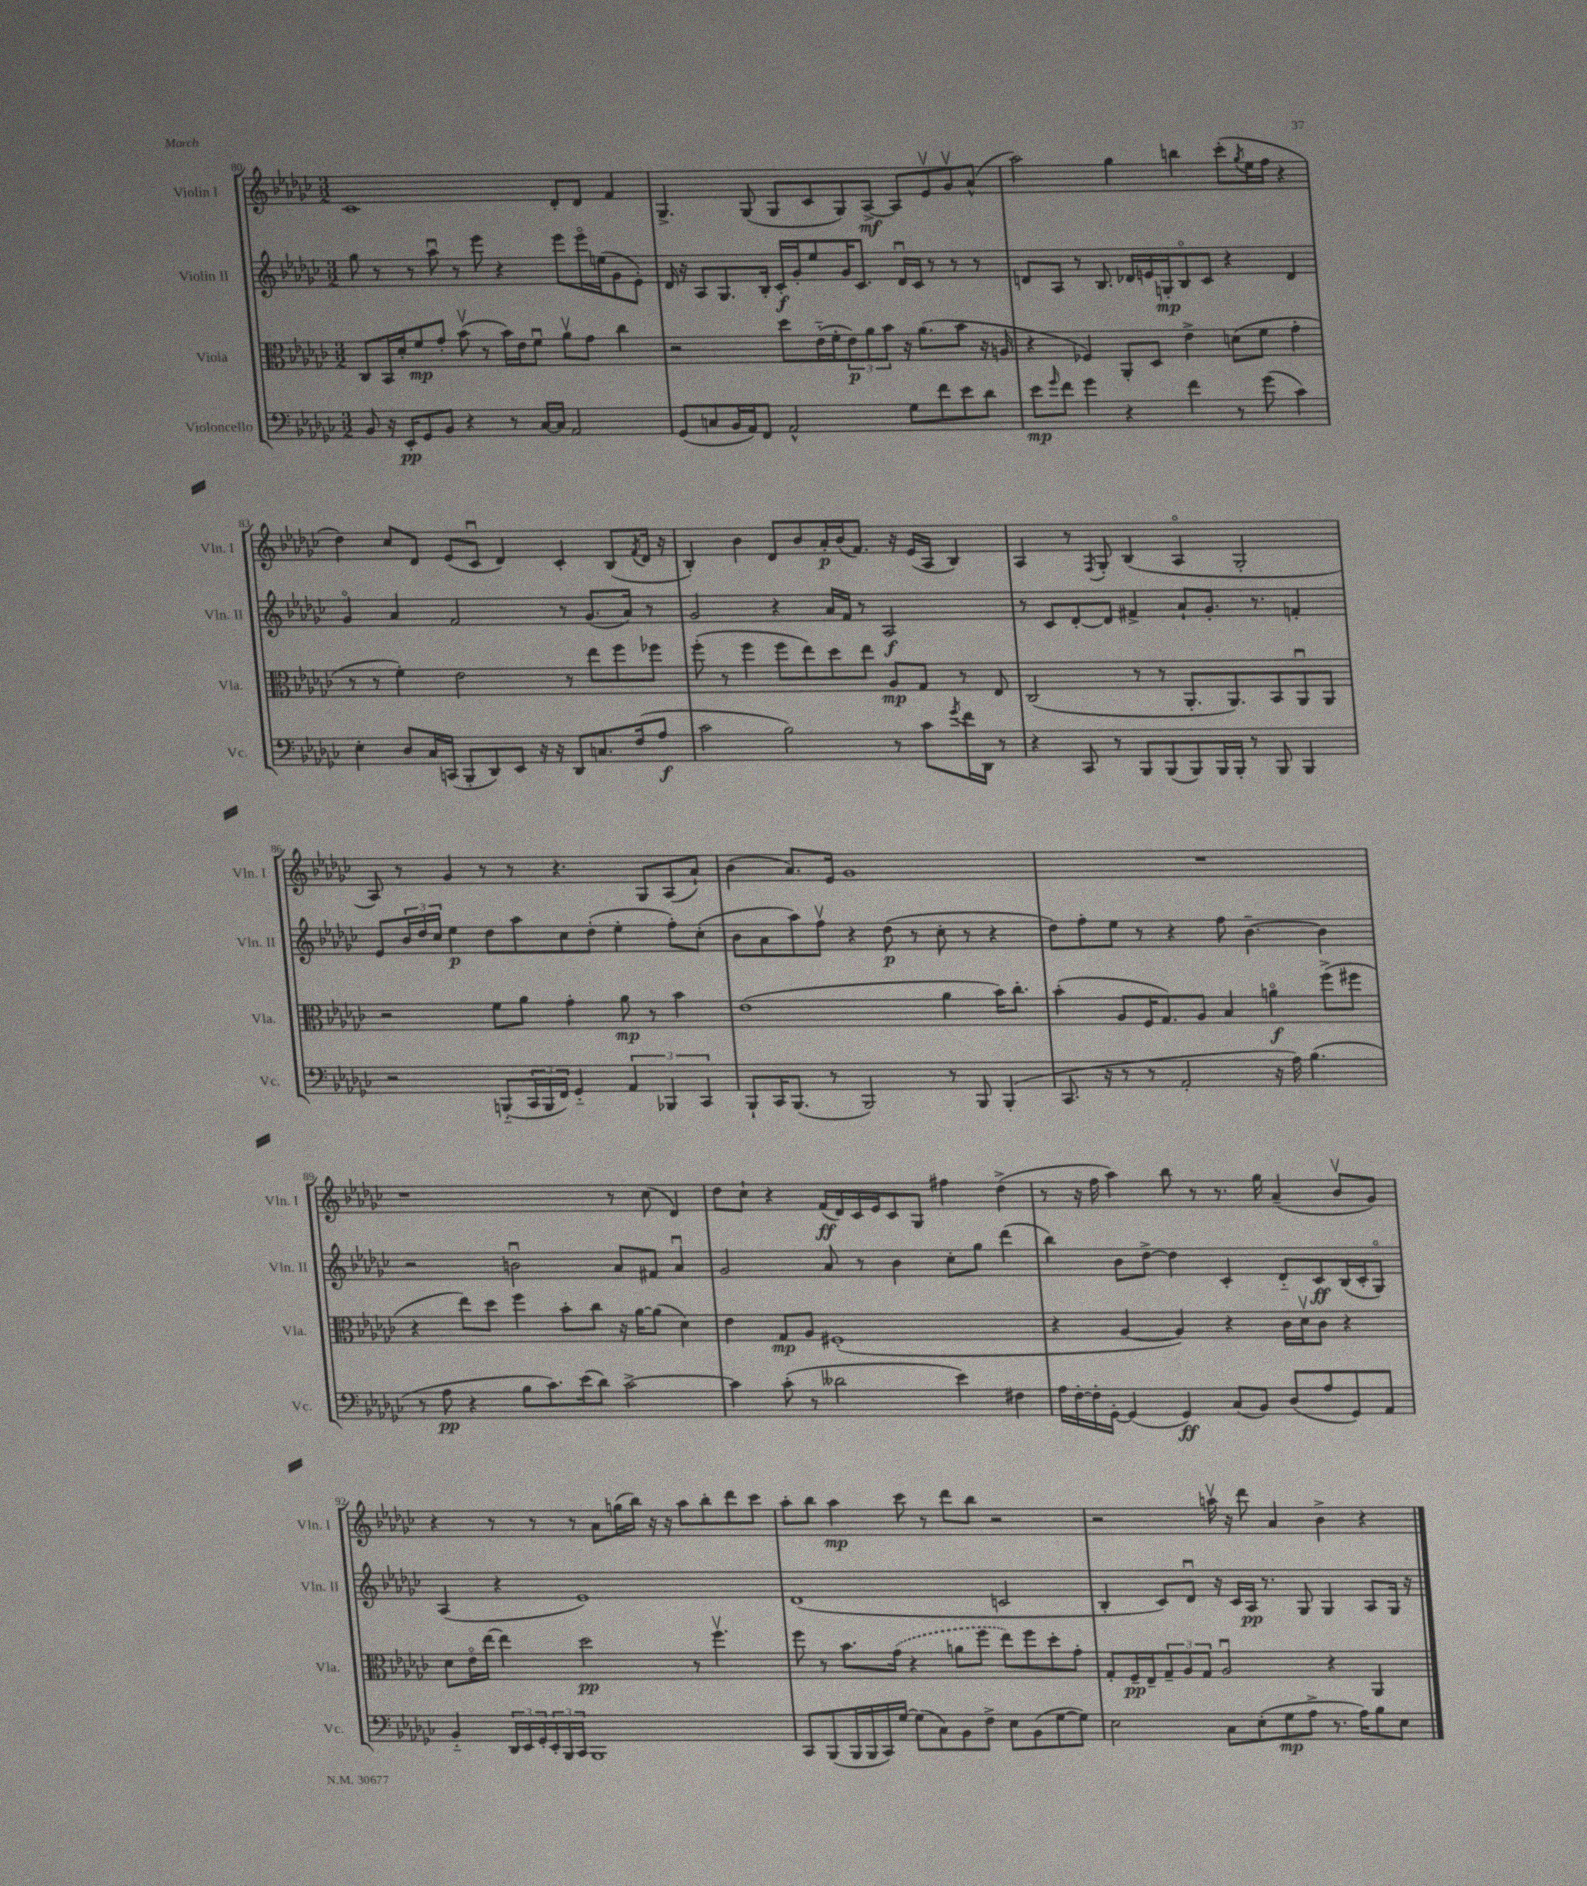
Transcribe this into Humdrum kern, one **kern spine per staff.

**kern	**dynam	**kern	**dynam	**kern	**dynam	**kern	**dynam
*part4	*part4	*part3	*part3	*part2	*part2	*part1	*part1
*staff4	*staff4	*staff3	*staff3	*staff2	*staff2	*staff1	*staff1
*I"Violoncello	*	*I"Viola	*	*I"Violin II	*	*I"Violin I	*
*I'Vc.	*	*I'Vla.	*	*I'Vln. II	*	*I'Vln. I	*
*clefF4	*	*clefC3	*	*clefG2	*	*clefG2	*
*k[b-e-a-d-g-c-]	*	*k[b-e-a-d-g-c-]	*	*k[b-e-a-d-g-c-]	*	*k[b-e-a-d-g-c-]	*
*M3/2	*	*M3/2	*	*M3/2	*	*M3/2	*
=80	=80	=80	=80	=80	=80	=80	=80
8BB-/	.	8C-/L	.	8gg-\	.	1c-	.
16r	.	16BB-/L	.	8r	.	.	.
16EE-'/KL	pp	16d-'/J	.	.	.	.	.
8GG-/	.	8f/	mp	8r	.	.	.
8BB-/J	.	8g-'/J	.	8aa-u\	.	.	.
4r	.	(8b-v\	.	8r	.	.	.
.	.	8r	.	8eee-\	.	.	.
8r	.	16b-\LL)	.	4r	.	.	.
.	.	16e-\J	.	.	.	.	.
[16C-/LL	.	8fu\J	.	.	.	.	.
16C-/JJ]	.	.	.	.	.	.	.
2AA-/	.	8a-v\L	.	8eee-\L	.	8d-'/L	.
.	.	8g-\J	.	16eee-\L	.	8d-/J	.
.	.	.	.	(16een\J	.	.	.
.	.	4cc-\	.	8g-\	.	4f/	.
.	.	.	.	8e-'\J)	.	.	.
=81	=81	=81	=81	=81	=81	=81	=81
(8GG-/L	.	2r	.	16d-/	.	4.G-^/	.
.	.	.	.	16r	.	.	.
8Cn/	.	.	.	8A-/L	.	.	.
16BB-/L	.	.	.	8.G-/	.	.	.
16AA-/J)	.	.	.	.	.	.	.
8FF/J	.	.	.	.	.	(8G-/	.
.	.	.	.	16B-'/Jk	.	.	.
2AA-^^/	.	8dd-\L	.	16c-'/LL	f	8G-/L	.
.	.	.	.	16g-'/J	.	.	.
.	.	(16e-\L	.	8ee-/	.	8c-/	.
.	.	16f'\J	.	.	.	.	.
.	.	12e-\)	p	16g-/K	.	8G-/)	.
.	.	.	.	8.c-/J	.	.	.
.	.	12a-\	.	.	.	.	.
.	.	.	.	.	.	[8A-^/J	mf
.	.	12b-\J	.	.	.	.	.
8G-\L	.	16r	.	16d-u/LL	.	8A-/L]	.
.	.	(8.a-\L	.	16c-/JJ	.	.	.
8f\	.	.	.	8r	.	8e-v/	.
8e-\	.	8b-\J	.	8r	.	8g-v/	.
8d-\J	.	16r	.	8r	.	(8a-^^/J	.
.	.	16An/	.	.	.	.	.
=82	=82	=82	=82	=82	=82	=82	=82
8e-\L	mp	4r	.	8dn/L	.	2aa-\)	.
16qqg-/	.	.	.	.	.	.	.
8f\J	.	.	.	8A-/J	.	.	.
4g-\	.	4F-X/)	.	8r	.	.	.
.	.	.	.	8.B-/	.	.	.
4r	.	8AA-'/L	.	.	.	4gg-\	.
.	.	.	.	16d-X/LL	.	.	.
.	.	8D-/J	.	16en/	.	.	.
.	.	.	.	16Gn'/J	mp	.	.
4f\	.	4e-^\	.	8B-/	.	4bbn\	.
.	.	.	.	8c-/J	.	.	.
8r	.	(8dn\L	.	4r	.	(8ccc-'\L	.
.	.	.	.	.	.	8qgg-/	.
(8g-\	.	8f\J	.	.	.	16ee-\L	.
.	.	.	.	.	.	16ff\JJ	.
4c-\)	.	4g-'\	.	4d-/	.	4r	.
!!LO:LB:g=z
=83	=83	=83	=83	=83	=83	=83	=83
4E-'\	.	8r	.	4g-/	.	4dd-\)	.
.	.	8r	.	.	.	.	.
8D-/L	.	4f'\)	.	4a-/	.	8cc-/L	.
16C-/L	.	.	.	.	.	8d-/J	.
(16CCn/JJ	.	.	.	.	.	.	.
8BBB-'/L	.	2e-\	.	2f/	.	(8e-/L	.
8DD-/)	.	.	.	.	.	8c-u/J	.
8EE-/J	.	.	.	.	.	4d-/)	.
16r	.	.	.	.	.	.	.
16r	.	.	.	.	.	.	.
8DD-/L	.	8r	.	8r	.	4c-'/	.
8.Cn/	.	8ee-\L	.	(8.g-/L	.	.	.
.	.	8ff\	.	.	.	(8B-/L	.
(16F/k	.	.	.	16a-/Jk)	.	.	.
.	.	.	.	.	.	8qf/	.
8A-/J	f	8ff-X\J	.	8r	.	16d-/Jk	.
.	.	.	.	.	.	16r	.
=84	=84	=84	=84	=84	=84	=84	=84
2c-\	.	(8ff'\	.	2g-/	.	4B-'/)	.
.	.	8r	.	.	.	.	.
.	.	4ff\	.	.	.	4b-\	.
2B-\)	.	8ff\L	.	4r	.	8d-/L	.
.	.	8ee-\)	.	.	.	8b-/	.
.	.	8dd-\	.	16a-/LL	.	16a-'/L	p
.	.	.	.	16f/JJ	.	(16b-/J	.
.	.	8ee-\J	.	8r	.	8.f/J)	.
8r	.	8A-/L	mp	2A-/	f	.	.
.	.	.	.	.	.	16r	.
8c-\L	.	8G-/J	.	.	.	(16e-/LL	.
.	.	.	.	.	.	16A-/JJ	.
8qg-/	.	.	.	.	.	.	.
16f\L	.	8r	.	.	.	4B-/)	.
16DD-\JJ	.	.	.	.	.	.	.
8r	.	8E-/	.	.	.	.	.
=85	=85	=85	=85	=85	=85	=85	=85
4r	.	(2C-/	.	8r	.	4A-/	.
.	.	.	.	8c-/L	.	.	.
8CC-/	.	.	.	[8d-'/	.	8r	.
.	.	.	.	.	.	8qF/	.
8r	.	.	.	8d-/J]	.	8G-'/	.
8BBB-/L	.	8r	.	4f#X^/	.	(4B-/	.
(8BBB-/	.	8r	.	.	.	.	.
8BBB-/)	.	8.AA-'/L	.	8a-`/L	.	4A-/	.
16BBB-/L	.	.	.	8.g-'/J	.	.	.
16BBB-'/JJ	.	8.AA-/)	.	.	.	.	.
8r	.	.	.	.	.	2G-'/	.
.	.	.	.	8.r	.	.	.
8BBB-/	.	8BB-/	.	.	.	.	.
4BBB-/	.	8AA-u/	.	4fn'/	.	.	.
.	.	8AA-/J	.	.	.	.	.
!!LO:LB:g=z
=86	=86	=86	=86	=86	=86	=86	=86
2r	.	2r	.	8e-/L	.	8A-/)	.
.	.	.	.	24b-/L	.	8r	.
.	.	.	.	24dd-/	.	.	.
.	.	.	.	24cc-/JJ	.	.	.
.	.	.	.	4ee-\	p	4g-/	.
(8BBBn/L	.	8f\L	.	8dd-\L	.	8r	.
24CC-/L	.	8a-\J	.	8aa-\	.	8r	.
24BBB/	.	.	.	.	.	.	.
24FF/JJ)	.	.	.	.	.	.	.
4GG-/	.	4g-'\	.	8cc-\	.	4.r	.
.	.	.	.	(8dd-'\J	.	.	.
6AA-/	.	8a-\	mp	4ee-'\	.	.	.
.	.	8r	.	.	.	8G-/L	.
6BBB-X/	.	.	.	.	.	.	.
.	.	4b-\	.	8ff'\L)	.	(8A-/	.
6CC-/	.	.	.	.	.	.	.
.	.	.	.	(8cc-'\J	.	8a-`/J)	.
=87	=87	=87	=87	=87	=87	=87	=87
8BBB-`/L	.	(1e-	.	8b-\L	.	(4b-\	.
16CC-/K	.	.	.	8a-\	.	.	.
(8.BBB-/J	.	.	.	.	.	.	.
.	.	.	.	8aa-\)	.	8.a-/L)	.
8r	.	.	.	8ffv\J	.	.	.
.	.	.	.	.	.	16e-/Jk	.
2BBB-/)	.	.	.	4r	.	1g-	.
.	.	.	.	(8dd-\	p	.	.
.	.	.	.	8r	.	.	.
8r	.	4a-\	.	8cc-'\	.	.	.
8BBB-/	.	.	.	8r	.	.	.
(4BBB-'/	.	16b-\KL)	.	4r	.	.	.
.	.	8.cc-'\J	.	.	.	.	.
=88	=88	=88	=88	=88	=88	=88	=88
8.CC-/	.	(4b-'\	.	8dd-\L)	.	1.r	.
.	.	.	.	8ff'\	.	.	.
16r	.	.	.	.	.	.	.
8r	.	8A-/L	.	8ee-\J	.	.	.
8r	.	16F/K	.	8r	.	.	.
.	.	8.G-/)	.	.	.	.	.
2AA-'/	.	.	.	4r	.	.	.
.	.	8A-/J	.	.	.	.	.
.	.	4B-/	.	8ff\	.	.	.
.	.	.	.	[4.b-~\	.	.	.
16r	.	4an\	f	.	.	.	.
16A-\)	.	.	.	.	.	.	.
(4.B-\	.	.	.	.	.	.	.
.	.	(8ff^\L	.	4b-\]	.	.	.
.	.	8ff#X\J	.	.	.	.	.
!!LO:LB:g=z
=89	=89	=89	=89	=89	=89	=89	=89
8r	.	4r	.	2r	.	1r	.
8A-\	pp	.	.	.	.	.	.
4r	.	8ee-\L)	.	.	.	.	.
.	.	8dd-\J	.	.	.	.	.
8B-\L	.	4ff\	.	2bnu\	.	.	.
8.c-\)	.	.	.	.	.	.	.
.	.	8b-'\L	.	.	.	.	.
(16e-\k	.	.	.	.	.	.	.
8d-\J)	.	8cc-\J	.	.	.	.	.
[2c-^\	.	16r	.	8a-/L	.	8r	.
.	.	[16a-\KL	.	.	.	.	.
.	.	(8a-\J]	.	8f#X/J	.	(8cc-\	.
.	.	4d-\)	.	4a-u/	.	4d-/)	.
=90	=90	=90	=90	=90	=90	=90	=90
4c-\]	.	4e-\	.	2g-/	.	8dd-\L	.
.	.	.	.	.	.	8cc-`\J	.
(8c-'\	.	8G-/L	mp	.	.	4r	.
8r	.	8A-/J	.	.	.	.	.
2d--X\	.	(1F#X'	.	8a-/	.	(16f/LL	ff
.	.	.	.	.	.	16d-/)	.
.	.	.	.	8r	.	16c-/	.
.	.	.	.	.	.	16e-/J	.
.	.	.	.	4b-\	.	8c-/	.
.	.	.	.	.	.	8G-/J	.
4e-\)	.	.	.	8cc-'\L	.	4ff#X\	.
.	.	.	.	8gg-\J	.	.	.
4F#X\	.	.	.	(4ddd-\	.	(4dd-^\	.
=91	=91	=91	=91	=91	=91	=91	=91
16A-\LL	.	4r	.	4bb-\)	.	8r	.
[16F'\	.	.	.	.	.	.	.
16F'\]	.	.	.	.	.	16r	.
[16GG-'\JJ	.	.	.	.	.	16ff\	.
(4GG-/]	.	[4A-/	.	8b-\L	.	4aa-\)	.
.	.	.	.	[8dd-^\J	.	.	.
4GG-/)	ff	4A-/])	.	4dd-\]	.	8bb-\	.
.	.	.	.	.	.	8r	.
(8C-/L	.	4r	.	4c-'/	.	8.r	.
8BB-/J)	.	.	.	.	.	.	.
.	.	.	.	.	.	16gg-\	.
(8D-/L	.	16c-\LL	.	8d-/L	.	(4a-~/	.
.	.	16d-v\J	.	.	.	.	.
8A-/	.	8c-\J	.	8c-/	ff	.	.
8GG-/)	.	4r	.	(16B-/L	.	8b-v/L	.
.	.	.	.	16c-'/J	.	.	.
8AA-/J	.	.	.	8G-/J)	.	8g-/J)	.
!!LO:LB:g=z
=92	=92	=92	=92	=92	=92	=92	=92
4BB-/	.	8d-\L	.	(4A-/	.	4r	.
.	.	16e-\L	.	.	.	.	.
.	.	[16ee-\JJ	.	.	.	.	.
24DD-/LL	.	4ee-\]	.	4r	.	8r	.
24EE-/	.	.	.	.	.	.	.
24GG-'/	.	.	.	.	.	.	.
24EE-'/	.	.	.	.	.	8r	.
24BBB-/	.	.	.	.	.	.	.
24CC-/JJ	.	.	.	.	.	.	.
1BBB-	.	2dd-\	pp	1e-)	.	8r	.
.	.	.	.	.	.	8a-\L	.
.	.	.	.	.	.	(16ggn\L	.
.	.	.	.	.	.	16bb-\JJ)	.
.	.	.	.	.	.	16r	.
.	.	.	.	.	.	16r	.
.	.	8r	.	.	.	8aa-\L	.
.	.	4.ffv\	.	.	.	8bb-'\	.
.	.	.	.	.	.	8ddd-\	.
.	.	.	.	.	.	8ccc-\J	.
=93	=93	=93	=93	=93	=93	=93	=93
8CC-/L	.	8ff\	.	(1d-	.	8aa-'\L	.
(8BBB-/	.	8r	.	.	.	8bb-\J	.
16BBB-/L	.	8.b-\L	.	.	.	4aa-\	mp
16BBB-/	.	.	.	.	.	.	.
16CC-/)	.	.	.	.	.	.	.
[16G-/JJ	.	(16g-\Jk	.	.	.	.	.
(8G-\L]	.	4r	.	.	.	8ccc-\	.
8C-\)	.	.	.	.	.	8r	.
8BB-\	.	8an\L	.	.	.	8ddd-\L	.
8F^\J	.	8ff\J	.	.	.	8bb-\J	.
8E-\L	.	8ee-\L)	.	2cn/	.	2r	.
(8BB-\	.	8ff\	.	.	.	.	.
[8G-\	.	8dd-'\	.	.	.	.	.
8G-\J])	.	8g-'\J	.	.	.	.	.
=94	=94	=94	=94	=94	=94	=94	=94
2E-\	.	8G-'/L	.	4B-'/	.	2r	.
.	.	16F~/L	pp	.	.	.	.
.	.	16E-~/J	.	.	.	.	.
.	.	12G-~/	.	8c-/L)	.	.	.
.	.	12A-/	.	.	.	.	.
.	.	.	.	8d-u/J	.	.	.
.	.	12G-/J	.	.	.	.	.
8C-\L	.	2A-u/	.	16r	.	16aanv\	.
.	.	.	.	16c-/LL	.	16r	.
(8E-'\	.	.	.	16A-/JJ	pp	8ddd-\	.
.	.	.	.	8.r	.	.	.
8G-\	mp	.	.	.	.	4a-/	.
8A-^\J	.	.	.	8G-/	.	.	.
8.r	.	4r	.	4G-/	.	4b-^\	.
16A-\KL)	.	.	.	.	.	.	.
8B-\	.	4AA-/	.	8A-/L	.	4r	.
8E-\J	.	.	.	16G-/Jk	.	.	.
.	.	.	.	16r	.	.	.
==	==	==	==	==	==	==	==
*-	*-	*-	*-	*-	*-	*-	*-
